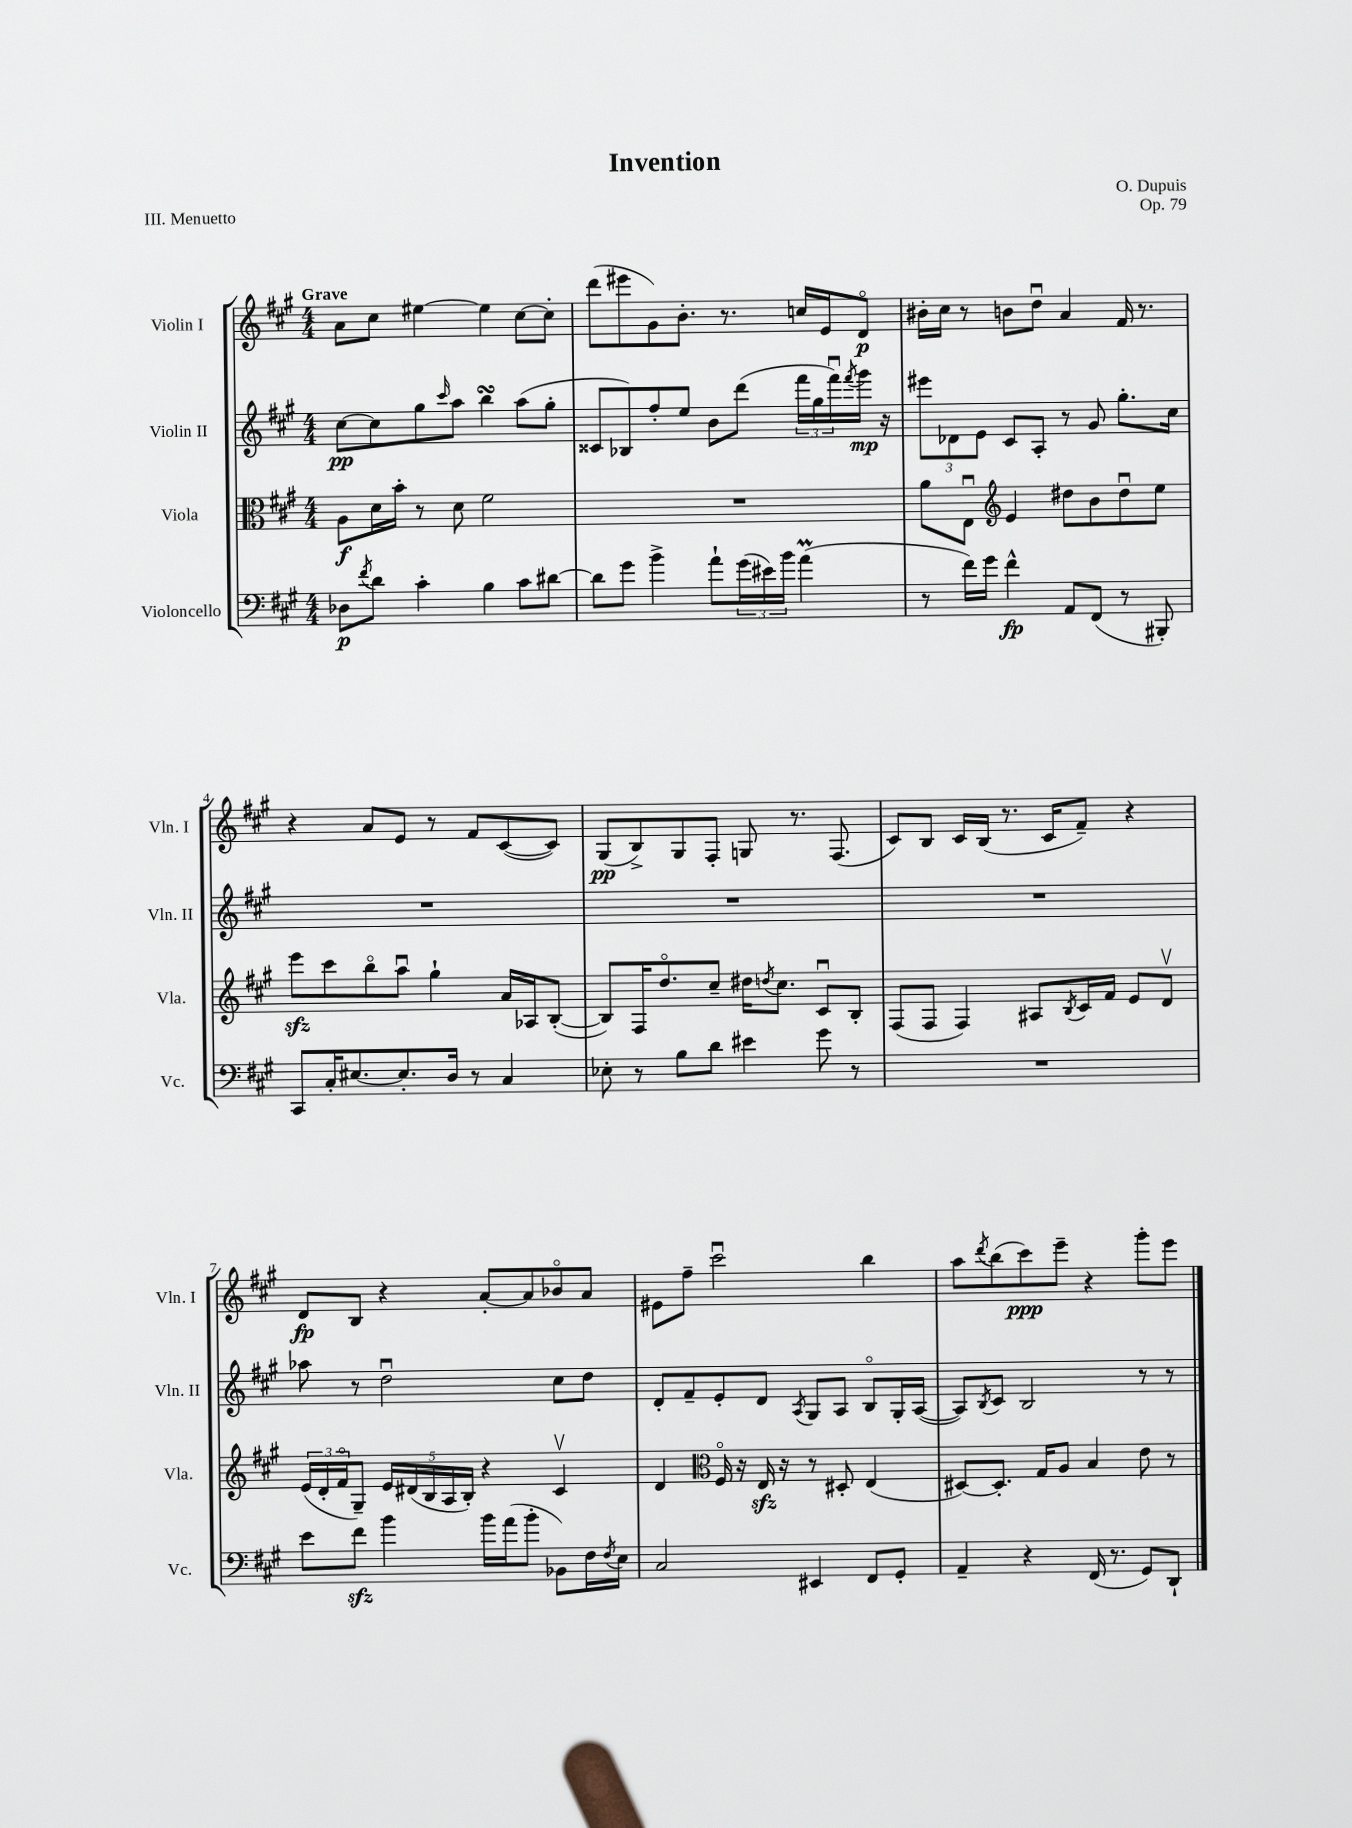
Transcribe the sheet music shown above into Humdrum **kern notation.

**kern	**kern	**kern	**kern
*staff4	*staff3	*staff2	*staff1
*clefF4	*clefC3	*clefG2	*clefG2
*k[f#c#g#]	*k[f#c#g#]	*k[f#c#g#]	*k[f#c#g#]
*M4/4	*M4/4	*M4/4	*M4/4
8D-\L	8A\L	[8cc#\L	8a\L
8qf#/	.	.	.
8d\J	16d\L	8cc#\]	8cc#\J
.	16b'\JJ	.	.
4c#'\	8r	8gg#\	[4ee#\
.	.	16qqccc#/	.
.	8d\	8aa\J	.
4B\	2f#\	4bb\	4ee#\]
8c#\L	.	(8aa\L	[8cc#\L
[8d#\J	.	8gg#'\J	8cc#'\]J
=	=	=	=
8d#\]L	1r	8c##/L	(8ddd\L
8g#\J	.	8B-/)	8eee#\
4b^\	.	8ff#'/	8g#\)
.	.	8ee/J	8.b'\J
8a`\L	.	8b\L	.
.	.	.	8.r
(24g#\L	.	(8ddd\J	.
24e#\)	.	.	.
24b\JJ	.	.	.
(4a\	.	24fff#\LL	16cc/LL
.	.	24gg#\	.
.	.	.	16e/J
.	.	24fff#u\)	.
.	.	8qfff#/	.
.	.	16ggg#\JJ	8do/J
.	.	16r	.
=	=	=	=
8r	8a\L	12eee#\L	16b#'\LL
.	.	.	16cc#\JJ
.	.	12d-\	.
16f#\LL)	8Eu\J	.	8r
.	.	12e\J	.
16g#\JJ	.	.	.
*	*clefG2	*	*
4f#^^\	4e/	8c#/L	8b\L
.	.	8A'/J	8ddu\J
8AA/L	8dd#\L	8r	4a/
(8FF#/J	8b\	8g#/	.
8r	8dd#u\	8.gg#'\L	16f#/
.	.	.	8.r
8BBB#'/)	8ee\J	.	.
.	.	16cc#\Jk	.
=	=	=	=
8CC#/L	8eee\L	1r	4r
16C#'/K	8ccc#\	.	.
[8.E#/	.	.	.
.	8bbo\	.	8a/L
8.E#'/]	8aau\J	.	8e/J
.	4gg#`\	.	8r
16D/Jk	.	.	.
8r	.	.	8f#/L
4C#/	16a/LL	.	([8c#/
.	16A-/J	.	.
.	([8B'/J	.	8c#/]J)
=	=	=	=
8E-'\	8B/]L)	1r	(8G#/L
8r	16F#/K	.	8B^/)
.	8.ddo/	.	.
8B\L	.	.	8G#/
8d\J	8cc#~/J	.	8F#'/J
4e#\	16dd#\LK	.	8G/
.	8qdd/	.	.
.	8.cc#\J	.	.
.	.	.	8.r
8g#\	8c#u/L	.	.
.	.	.	(8.F#/
8r	8B'/J	.	.
=	=	=	=
1r	(8F#/L	1r	8c#/L)
.	8F#/J	.	8B/J
.	4F#/)	.	16c#/LL
.	.	.	(16B/JJ
.	.	.	8.r
.	8A#/L	.	.
.	.	.	16c#/LK
.	8qB/	.	.
.	16c#/L	.	8f#~/J)
.	16f#/JJ	.	.
.	8e/L	.	4r
.	8dv/J	.	.
=	=	=	=
8e\L	(24e/LL	8aa-\	8d/L
.	24d'/	.	.
.	24f#o/J	.	.
8f#\J	8G#~/J)	8r	8B/J
4b\	20e/LL	2ddu\	4r
.	(20d#/	.	.
.	20B/	.	.
.	20A/	.	.
.	20B'/JJ)	.	.
16b\LL	4r	.	[8a'/L
(16a\J	.	.	.
8b'\J	.	.	8a/]
8BB-\L)	4c#v/	8cc#\L	8b-o/
16F#\L	.	8dd\J	8a/J
8qF#/	.	.	.
16E\JJ	.	.	.
=	=	=	=
2C#/	4d/	8d'/L	8e#\L
.	.	8f#~/	8ff#~\J
*	*clefC3	*	*
.	16F#o/	8e'/	2ccc#u\
.	16r	.	.
.	16E/	8d/J	.
.	16r	.	.
.	.	8qA/	.
4EE#/	8r	8G#/L	.
.	8D#'/	8A/J	.
8FF#/L	(4E/	8Bo/L	4bb\
8GG#'/J	.	16G#'/L	.
.	.	([16A/JJ	.
=	=	=	=
4AA~/	[8D#/L)	8A/]L)	8aa\L
.	.	8qB/	8qddd/
.	8.D#'/]J	8c#/J	(8bb\
4r	.	2B/	8ccc#\)
.	16G#/LK	.	.
.	8A/J	.	8eee~\J
(16FF#/	4B/	.	4r
8.r	.	.	.
8GG#/L)	8e\	8r	8ggg#'\L
8DD`/J	8r	8r	8eee\J
==	==	==	==
*-	*-	*-	*-
